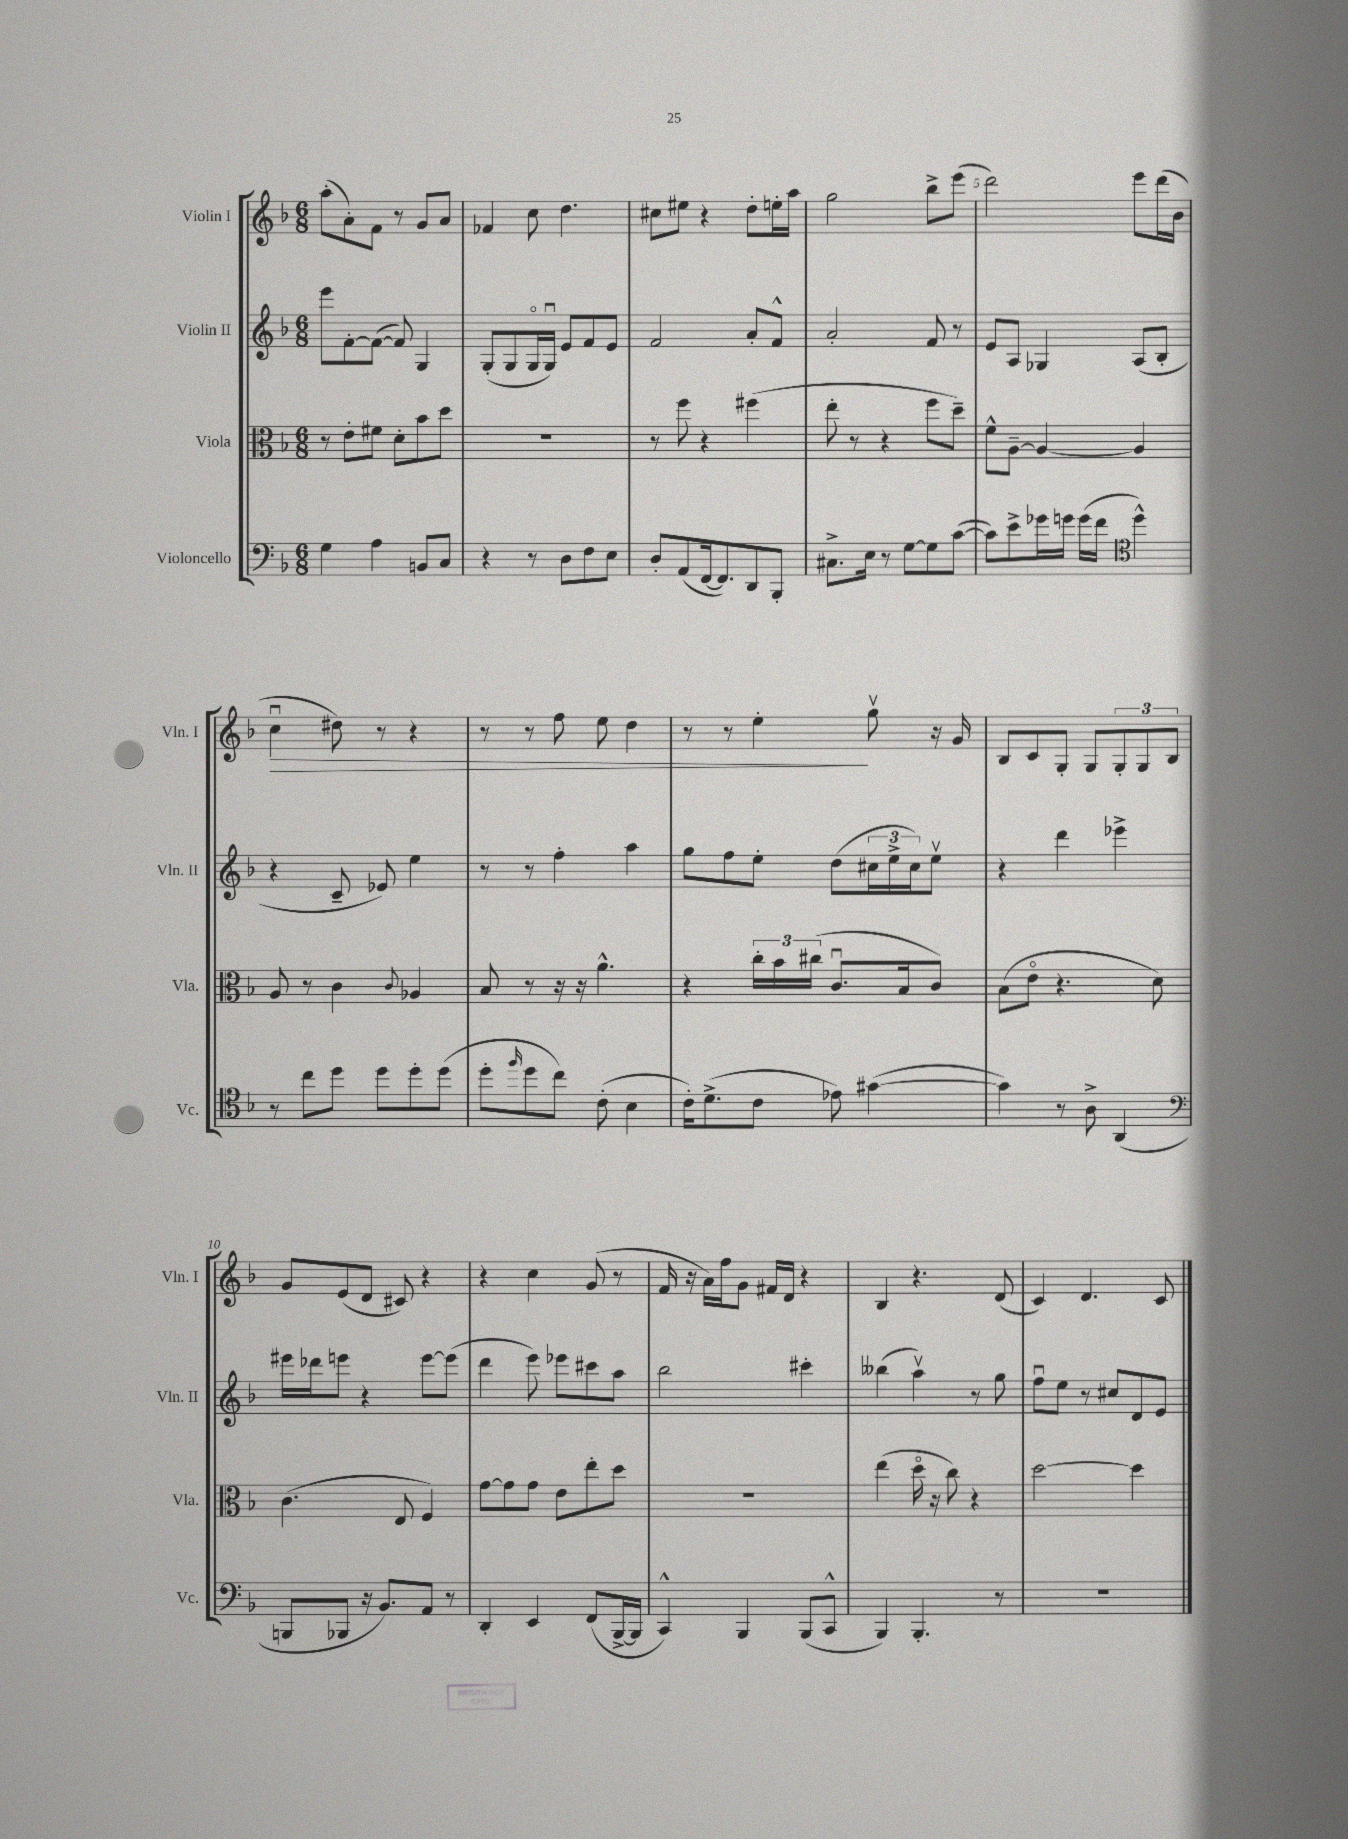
<<
\new StaffGroup <<
\new Staff = "s0" \with { instrumentName = "Violin I" shortInstrumentName = "Vln. I" } {
    \clef treble \key f \major \numericTimeSignature \time 6/8
    a''8-.( a'8-.) f'8 r8 g'8 a'8 |
    fes'4 c''8 d''4. |
    cis''8 eis''8 r4 d''8-. e''16-. a''16 |
    g''2 bes''8-> e'''8( |
    d'''2) e'''8 d'''16( bes'16 |
    c''4\downbow\> dis''8) r8 r4 |
    r8 r8 f''8 e''8 d''4 |
    r8 r8 e''4-.\! g''8\upbow r16 g'16 |
    bes8 c'8 g8-. g8 \tuplet 3/2 { g8-. g8 bes8 } |
    g'8 e'8( d'8 cis'8) r4 |
    r4 c''4 g'8( r8 |
    f'16 r16 a'16) f''16 g'8 fis'16 d'16 r4 |
    bes4 r4. d'8( |
    c'4) d'4. c'8 \bar "|." |
}
\new Staff = "s1" \with { instrumentName = "Violin II" shortInstrumentName = "Vln. II" } {
    \clef treble \key f \major \numericTimeSignature \time 6/8
    e'''8 f'8~-. f'8~( f'8) g4 |
    g8-.( g8 g16\flageolet g16\downbow) e'8 f'8 e'8 |
    f'2 a'8-. f'8-^ |
    a'2-. f'8 r8 |
    e'8 a8 ges4 a8( bes8-. |
    r4 c'8-- ees'8) e''4 |
    r8 r8 f''4-. a''4 |
    g''8 f''8 e''8-. d''8( \tuplet 3/2 { cis''16 e''16-> cis''16) } e''8\upbow |
    r4 d'''4 ees'''4-> |
    eis'''16 des'''16 e'''8 r4 e'''8~ e'''8( |
    d'''4 e'''8) ees'''8 cis'''8 a''8 |
    bes''2 cis'''4-. |
    beses''4( a''4\upbow) r8 g''8 |
    f''8\downbow e''8 r8 cis''8 d'8 e'8 \bar "|." |
}
\new Staff = "s2" \with { instrumentName = "Viola" shortInstrumentName = "Vla." } {
    \clef alto \key f \major \numericTimeSignature \time 6/8
    r8 e'8-. fis'8 d'8-. bes'8 d''8 |
    R2. |
    r8 f''8 r4 fis''4( |
    e''8-. r8 r4 f''8 d''8--) |
    f'8-^ a8~-- a4~ a4 |
    a8 r8 c'4 \appoggiatura { c'8 } aes4 |
    bes8 r8 r16 r16 a'4.-^ |
    r4 \tuplet 3/2 { c''16-. bes'16 cis''16( } c'8.\downbow bes16 c'8) |
    bes8( e'8\flageolet r4. d'8) |
    c'4.( e8 f4) |
    g'8~ g'8 g'8 e'8 e''8-. d''8 |
    R2. |
    e''4( d''16\flageolet r16 c''8) r4 |
    d''2~ d''4 \bar "|." |
}
\new Staff = "s3" \with { instrumentName = "Violoncello" shortInstrumentName = "Vc." } {
    \clef bass \key f \major \numericTimeSignature \time 6/8
    g4 a4 b,8 c8 |
    r4 r8 d8 f8 e8 |
    d8-. a,8( f,16~ f,8.) d,8 bes,,8-. |
    cis8.-> e16 r8 g8~ g8 c'8~( |
    c'8) e'8-> ges'16 g'16 g'16( f'16 \clef tenor d''4-^) |
    r8 c''8 d''8 d''8 d''8-. d''8( |
    d''8-. \grace { f''16 } d''8 c''8) c'8-.( bes4 |
    c'16-.) d'8.->( c'8 ees'8) gis'4~( |
    gis'4) r8 a8-> a,4( |
    \clef bass b,,8 bes,,8 r16 bes,8.) a,8 r8 |
    d,4-. e,4 f,8( bes,,16~-> bes,,16 |
    c,4-^) bes,,4 bes,,8( c,8-^ |
    bes,,4) bes,,4.-. r8 |
    R2. \bar "|." |
}
>>
>>
\layout { \context { \Score \override BarNumber.break-visibility = ##(#f #t #t) barNumberVisibility = #(every-nth-bar-number-visible 5) } }
